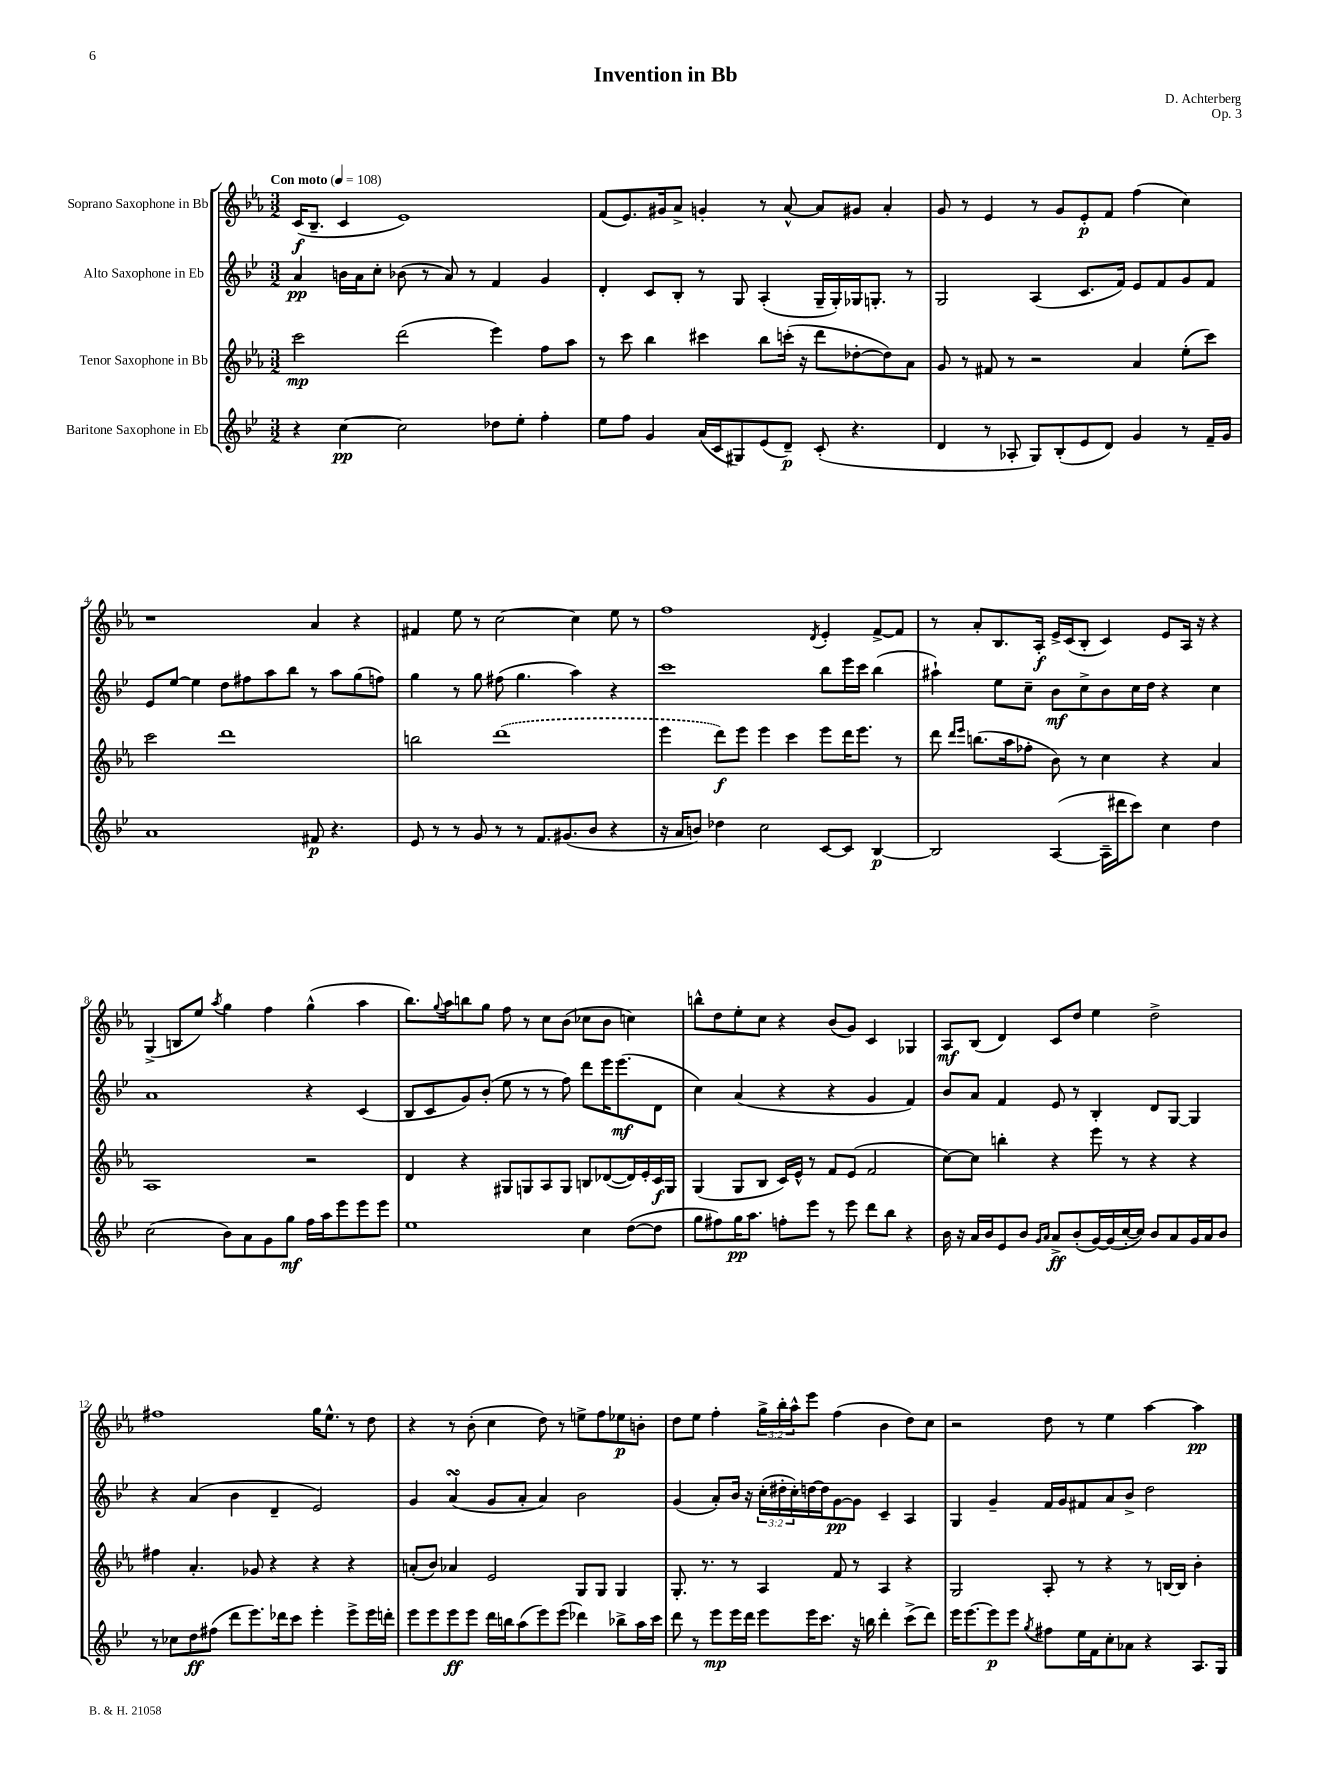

**kern	**kern	**kern	**kern
*staff4	*staff3	*staff2	*staff1
*clefG2	*clefG2	*clefG2	*clefG2
*k[b-e-]	*k[b-e-a-]	*k[b-e-]	*k[b-e-a-]
*M3/2	*M3/2	*M3/2	*M3/2
*MM108	*MM108	*MM108	*MM108
4r	2ccc\	4a/	(16c/LK
.	.	.	8.B-~/J
[4cc\	.	16b\LL	4c/
.	.	16a\J	.
.	.	8cc'\J	.
2cc\]	(2ddd\	(8b-\	1e-)
.	.	8r	.
.	.	8a/)	.
.	.	8r	.
8dd-\L	4eee-\)	4f/	.
8ee-'\J	.	.	.
4ff'\	8ff\L	4g/	.
.	8aa-\J	.	.
=	=	=	=
8ee-\L	8r	4d'/	(8f/L
8ff\J	8ccc\	.	8.e-/)
4g/	4bb-\	8c/L	.
.	.	.	16g#/k
.	.	8B-'/J	8a-^/J
(16a/LL	4ccc#\	8r	4g'/
16c/J	.	.	.
8G#/)	.	8G/	.
(8e-/	8bb-\L	(4A'/	8r
8d~/J)	(16ccc'\Jk	.	[8a-^^/
.	16r	.	.
(8c'/	8ddd\L	16G~/LL	8a-/]L
.	.	16G'/)	.
4.r	[8dd-'\	16G-/J	8g#/J
.	.	8.G'/J	.
.	8dd-\])	.	4a-'/
.	8a-\J	8r	.
=	=	=	=
4d/	8g/	2G/	8g/
.	8r	.	8r
8r	8f#/	.	4e-/
8A-'/	8r	.	.
8G/L)	2r	(4A/	8r
(8B-'/	.	.	8g/L
8e-/	.	8.c/L	8e-'/
8d/J)	.	.	8f/J
.	.	16f/Jk)	.
4g/	4a-/	8e-/L	(4ff\
.	.	8f/	.
8r	(8ee-'\L	8g/	4cc\)
16f~/LL	8ccc\J)	8f/J	.
16g/JJ	.	.	.
=	=	=	=
1a	2ccc\	8e-/L	1r
.	.	[8ee-/J	.
.	.	4ee-\]	.
.	1ddd	8dd\L	.
.	.	8ff#\	.
.	.	8aa\	.
.	.	8bb-\J	.
8f#/	.	8r	4a-/
4.r	.	8aa\L	.
.	.	(8gg\	4r
.	.	8ff\J)	.
=	=	=	=
8e-/	2bb\	4gg\	4f#/
8r	.	.	.
8r	.	8r	8ee-\
8g/	.	8gg\	8r
8r	(1ddd	(8ff#\	[2cc\
8r	.	4.gg\	.
8.f/L	.	.	.
(8.g#/	.	.	.
.	.	4aa\)	4cc\]
8b-/J	.	.	.
4r	.	4r	8ee-\
.	.	.	8r
=	=	=	=
16r	4eee-\	1ccc	1ff
16a/LK	.	.	.
8b/J)	.	.	.
4dd-\	8ddd\L)	.	.
.	8eee-\J	.	.
2cc\	4eee-\	.	.
.	4ccc\	.	.
.	.	.	8qd/
[8c/L	8eee-\L	8bb-\L	4e-'/
8c/]J	16ddd\K	16eee-\L	.
.	8.eee-\J	16ccc\JJ	.
[4B-/	.	(4bb-\	[8f^/L
.	8r	.	8f/]J
=	=	=	=
2B-/]	8ddd\	4aa#`\)	8r
.	16qqddd/LL	.	.
.	16qqeee-/JJ	.	.
.	(8.bb\L	.	8a-'/L
.	.	8ee-\L	8.B-/
.	16aa-\k	.	.
.	8ff-'\J	8cc~\J	.
.	.	.	16A-'/Jk
([4A/	8b-\)	8b-\L	16e-^/LL
.	.	.	(16c/J
.	8r	8cc^\	8B-'/J
16A~\]LL	4cc\	8b-\	4c/)
16ddd#\J	.	.	.
8ccc\J)	.	16cc\L	.
.	.	16dd\JJ	.
4cc\	4r	4r	8e-/L
.	.	.	16A-/Jk
.	.	.	16r
4dd\	4a-/	4cc\	4r
=	=	=	=
(2cc\	1A-	1a	(4G^/
.	.	.	8B/L
.	.	.	8ee-/J)
.	.	.	8qaa-/
8b-\L)	.	.	4gg\
8a\	.	.	.
8g\	.	.	4ff\
8gg\J	.	.	.
16ff\LL	2r	4r	(4gg^^\
16aa\J	.	.	.
8eee-\	.	.	.
8eee-\	.	(4c/	4aa-\
8eee-\J	.	.	.
=	=	=	=
1ee-	4d/	8B-/L	8.bb-\L)
.	.	8c/	.
.	.	.	8qqgg/
.	.	.	16aa-\k
.	4r	8g/)	8bb\
.	.	(8b-'/J	8gg\J
.	8G#/L	8ee-\	8ff\
.	8G/	8r	8r
.	8A-/	8r	8cc\L
.	8G/J	8ff\)	(8b-\J
4cc\	8B/L	8ddd\L	8cc-\L
.	([8d-/	16eee-\K	8b-\J
.	.	(8.eee-\	.
([8dd\L	16d-/]L)	.	4cc\)
.	16e-'/	.	.
8dd\]J	16c/	8d\J	.
.	16G/JJ	.	.
=	=	=	=
8gg\L	(4G/	4cc\)	8bb^^\L
8ff#\)	.	.	8dd\
16gg\K	8G/L	(4a/	8ee-'\
8.aa\J	.	.	.
.	8B-/J	.	8cc\J
8ff'\L	16c/LL)	4r	4r
.	16e-^^/JJ	.	.
8eee-\J	8r	.	.
8r	8f/L	4r	(8b-/L
8eee-\	(8e-/J	.	8g/J)
8ddd\L	2f/	4g/	4c/
8bb-\J	.	.	.
4r	.	4f/)	4G-/
=	=	=	=
16b-\	[8cc\L)	8b-/L	8A-/L
16r	.	.	.
16a/LL	8cc\]J	8a/J	(8B-/J
16b-/J	.	.	.
8e-/	4bb'\	4f/	4d/)
8b-/J	.	.	.
16qqg/LL	.	.	.
16qqa/JJ	.	.	.
8a^/L	4r	8e-/	8c/L
(8b-'/	.	8r	8dd/J
[16g/L)	8eee-\	4B-'/	4ee-\
(16g/]	.	.	.
[16cc'/	8r	.	.
16cc/]JJ)	.	.	.
8b-/L	4r	8d/L	2dd^\
8a/	.	[8G/J	.
16g/L	4r	4G/]	.
16a/J	.	.	.
8b-/J	.	.	.
=	=	=	=
8r	4ff#\	4r	1ff#
8cc-\L	.	.	.
8dd\	4.a-'/	(4a/	.
(8ff#\J	.	.	.
8ddd\L	.	4b-\	.
8.eee-\)	8g-/	.	.
.	4r	4d~/	.
16ddd-\k	.	.	.
8ccc\J	.	.	.
4eee-'\	4r	2e-/)	16gg\LK
.	.	.	8.ee-^^\J
8eee-^\L	4r	.	8r
16eee-\L	.	.	8dd\
16ddd'\JJ	.	.	.
=	=	=	=
8eee-\L	(8a'/L	4g/	4r
8eee-\	8b-/J)	.	.
8eee-\	4a-/	(4a/	8r
8eee-\J	.	.	(8b-'\
16ddd\LL	2e-/	8g/L	4cc\
16bb\J	.	.	.
(8aa\	.	8a'/J	.
8eee-\)	.	4a/)	8dd\)
(8eee-\J	.	.	8r
4ddd-\)	8G/L	2b-\	8ee^\L
.	8G/J	.	8ff\
8bb-^\L	4G/	.	8ee-\
16aa\L	.	.	8b'\J
16ccc\JJ	.	.	.
=	=	=	=
8ddd\	8.G'/	(4g/	8dd\L
8r	.	.	8ee-\J
.	8.r	.	.
8eee-\L	.	8a'/L)	4ff'\
16eee-\L	8r	16b-/Jk	.
16ddd\JJ	.	16r	.
8eee-\L	4A-/	(24cc'\LL	24gg^\LL
.	.	24dd#'\	24bb-'\
.	.	24cc'\)	24aa-^^\J
16eee-\K	.	[16dd\	8eee-\J
8.ccc\J	.	16dd\]J	.
.	8f/	[8g\	(4ff\
16r	8r	8g\]J	.
16bb\	.	.	.
4ddd'\	4A-/	4c~/	4b-\
(8ccc^\L	4r	4A/	8dd\L)
8ddd\J)	.	.	8cc\J
=	=	=	=
16eee-\LK	2G/	4G/	2r
[8.eee-\	.	.	.
8eee-\]	.	4g~/	.
8eee-\J	.	.	.
8qgg/	.	.	.
8ff#\L	8A-'/	16f/LL	8dd\
.	.	16g/J	.
16ee-\L	8r	8f#/	8r
16f\J	.	.	.
8cc'\	4r	8a/	4ee-\
8a-\J	.	8b-^/J	.
4r	8r	2dd\	[4aa-\
.	[16B/LL	.	.
.	16B/]JJ	.	.
8.A/L	4b-'\	.	4aa-\]
16G/Jk	.	.	.
==	==	==	==
*-	*-	*-	*-
